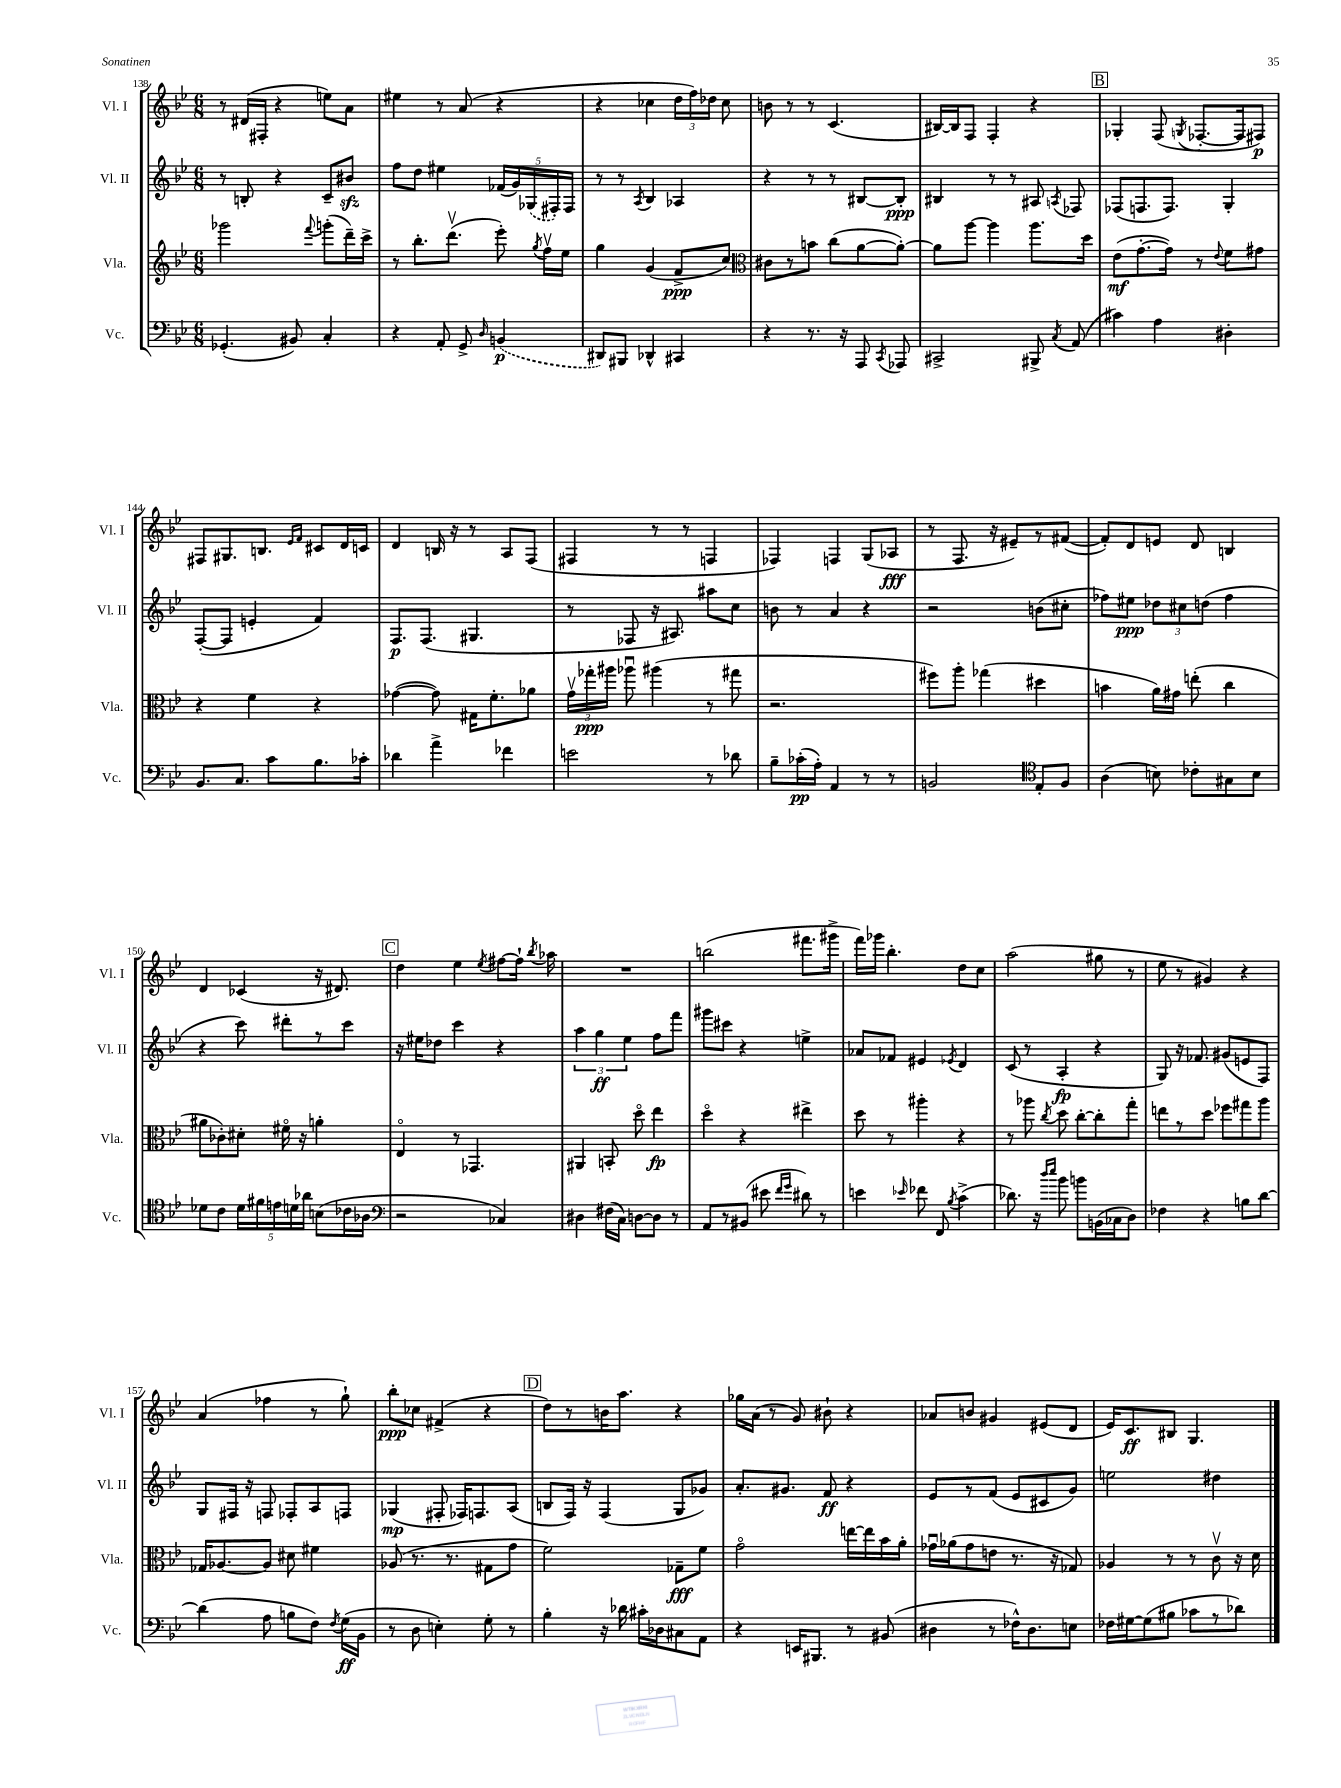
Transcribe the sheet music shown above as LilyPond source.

<<
\new StaffGroup <<
\new Staff = "s0" \with { instrumentName = "Vl. I" shortInstrumentName = "Vl. I" } {
    \clef treble \key bes \major \numericTimeSignature \time 6/8
    \autoBeamOff r8 dis'16[( fis16]-. r4 e''8[) a'8] |
    eis''4 r8 a'8( r4 |
    r4 ces''4 \tuplet 3/2 { d''16[ f''16) des''16] } ces''8 |
    b'8 r8 r8 c'4.( |
    bis16[~) bis16 f8] f4-. r4 |
    \mark \markup { \box "B" } ges4-. f8( \acciaccatura { g8 } fes8.[~-. fes16 fis8]\p) |
    fis8[ gis8. b8.] \grace { ees'16[ f'16] } cis'8[ d'16 c'16] |
    d'4 b16 r16 r8 a8[ f8]( |
    fis4 r8 r8 f4 |
    fes4) f4 g8[( aes8]\fff |
    r8 f8. r16 eis'8[--) r8 fis'8]~( |
    fis'8[-.) d'8 e'8] d'8 b4 |
    d'4 ces'4( r16 dis'8.) |
    \mark \markup { \box "C" } d''4 ees''4 \acciaccatura { ees''8 } fis''8[~ fis''16]-! \acciaccatura { bes''8 } aes''16 |
    R2. |
    b''2( fis'''8.[ gis'''16]-> |
    f'''16[) ges'''16] bes''4.-. d''8[ c''8] |
    a''2( gis''8 r8 |
    ees''8 r8 gis'4) r4 |
    a'4( fes''4 r8 g''8-!) |
    bes''8[-.\ppp ces''8] fis'4->( r4 |
    \mark \markup { \box "D" } d''8[) r8 b'16 a''8.] r4 |
    ges''16[ a'16]( r8 g'8) bis'8-! r4 |
    aes'8[ b'8] gis'4 eis'8[( d'8] |
    ees'16[) c'8.\ff bis8] g4. \bar "|." |
}
\new Staff = "s1" \with { instrumentName = "Vl. II" shortInstrumentName = "Vl. II" } {
    \clef treble \key bes \major \numericTimeSignature \time 6/8
    \autoBeamOff r8 b8-. r4 c'8[-- bis'8]\sfz |
    f''8[ d''8] eis''4 \tuplet 5/4 { fes'16[( g'16) \once \slurDashed ges16( fis16-.) fis16] } |
    r8 r8 \acciaccatura { a8 } bes4 aes4 |
    r4 r8 r8 bis8[~ bis8]-.\ppp |
    bis4 r8 r8 ais8 \acciaccatura { a8 } fes8 |
    \mark \markup { \box "B" } fes8[( f8. f8.]) g4-. |
    f8[~-.( f8] e'4-. f'4) |
    f8.[\p f8.]( gis4. |
    r8 fes8 r16 ais8.) ais''8[ c''8] |
    b'8 r8 a'4 r4 |
    r2 b'8[( cis''8]-. |
    fes''8[) eis''8]\ppp \tuplet 3/2 { des''8[ cis''8 d''8]( } fes''4 |
    r4 c'''8) dis'''8[-. r8 c'''8] |
    \mark \markup { \box "C" } r16 eis''16[ des''8] c'''4 r4 |
    \tuplet 3/2 { a''4 g''4\ff ees''4 } f''8[ f'''8] |
    gis'''8[ cis'''8] r4 e''4-> |
    aes'8[ fes'8] eis'4 \acciaccatura { ees'8 } d'4 |
    c'8( r8 a4-.\fp r4 |
    g8) r16 fes'8. gis'8[( e'8 f8]) |
    g8[ fis16] r16 f8 fes8[-. a8 f8] |
    ges4\mp( fis8-. fes16[) f8. a8]( |
    \mark \markup { \box "D" } b8[ f16]) r16 f4( g8[ ges'8]) |
    a'8.[-. gis'8.] f'8\ff r4 |
    ees'8[ r8 f'8]( ees'8[ cis'8 g'8]) |
    e''2 dis''4 \bar "|." |
}
\new Staff = "s2" \with { instrumentName = "Vla." shortInstrumentName = "Vla." } {
    \clef treble \key bes \major \numericTimeSignature \time 6/8
    \autoBeamOff ges'''2 \appoggiatura { f'''8 } g'''8[-.( d'''16--) c'''16]-> |
    r8 bes''8.[-. d'''8.]\upbow( ees'''8-.) \acciaccatura { g''8 } f''16[\upbow ees''16] |
    g''4 g'4( f'8[->\ppp c''8]) |
    \clef alto cis'8[ r8 b'8] c''8[( a'8~ a'8]~-.) |
    a'8[ a''8]~ a''4 a''8.[ d''16] |
    \mark \markup { \box "B" } ees'8[\mf( g'8.~-. g'16]) r8 \appoggiatura { ees'8 } f'8[ gis'8] |
    r4 f'4 r4 |
    ges'4~( ges'8) gis16[ f'8.-. aes'8] |
    \tuplet 3/2 { g'16[\upbow ges''16-.\ppp ais''16] } aes''8\downbow ais''4( r8 gis''8 |
    r2. |
    fis''8[) a''8]-. ges''4( dis''4 |
    b'4 a'16[) gis'16] e''8-.( c''4 |
    ais'8[ ces'8-.) dis'8]-. fis'16\flageolet r16 a'4-. |
    \mark \markup { \box "C" } ees4\flageolet r8 ges,4. |
    ais,4 b,8-. d''8\flageolet ees''4\fp |
    d''4\flageolet r4 eis''4-> |
    d''8 r8 ais''4-. r4 |
    r8 aes''8 \acciaccatura { c''8 } d''8 c''8[~-. c''8-. g''8]-. |
    e''8[ r8 d''8] fes''8[ gis''8 a''8] |
    ges16[ aes8.~ aes8] dis'8 fis'4 |
    aes8( r8. r8. gis8[ g'8] |
    \mark \markup { \box "D" } f'2) ges8[--\fff f'8] |
    g'2\flageolet e''16[~ e''16 bes'16 a'16]-. |
    ges'16[\downbow aes'16( ges'8 e'8] r8. r16 ges8) |
    aes4 r8 r8 c'8\upbow r16 d'16 \bar "|." |
}
\new Staff = "s3" \with { instrumentName = "Vc." shortInstrumentName = "Vc." } {
    \clef bass \key bes \major \numericTimeSignature \time 6/8
    \autoBeamOff ges,4.-.( bis,8) c4-. |
    r4 a,8-. g,8-> \grace { d16 } \once \slurDashed b,4\p( |
    dis,8[) bis,,8] des,4-^ cis,4 |
    r4 r8. r16 a,,8 \acciaccatura { c,8 } aes,,8 |
    cis,2-> bis,,8-> \acciaccatura { c8 } a,8( |
    \mark \markup { \box "B" } cis'4) a4 dis4-. |
    bes,8.[ c8.] c'8[ bes8. ces'16]-. |
    des'4 a'4-> fes'4 |
    e'2 r8 des'8 |
    bes8[-- ces'16-.\pp( a16]-.) a,4 r8 r8 |
    b,2 \clef tenor ees8[-. f8] |
    a4( b8) ces'8[-. gis8 b8] |
    des'8[ c'8] \tuplet 5/4 { des'16[ fis'16 e'16 d'16 aes'16] } b8[( ces'16 aes16] |
    \mark \markup { \box "C" } \clef bass r2 ces4) |
    dis4 fis16[( c16]) d8[~ d8] r8 |
    a,8[ r8 bis,8]( eis'8 \grace { f'16[ g'16] } dis'8) r8 |
    e'4 \grace { ees'16 } fes'8 f,8 \acciaccatura { bes8 } c'4->( |
    des'8.) r16 \grace { d''16[ ees''16] } bes'8 b'8[ b,16( ces16 d8]) |
    fes4 r4 b8[ d'8]~ |
    d'4( a8 b8[ f8]) \acciaccatura { f8 } g16[\ff( bes,16] |
    r8 d8 e4-.) g8-. r8 |
    \mark \markup { \box "D" } bes4-. r16 des'16 cis'16[-. des16 cis8 a,8] |
    r4 e,16[ bis,,8.] r8 bis,8( |
    dis4 r8 fes16[-^) dis8. e8] |
    fes16[ gis16~ gis8( bis8] ces'8[ r8 des'8]) \bar "|." |
}
>>
>>
\layout { \context { \Score currentBarNumber = #138 } }
